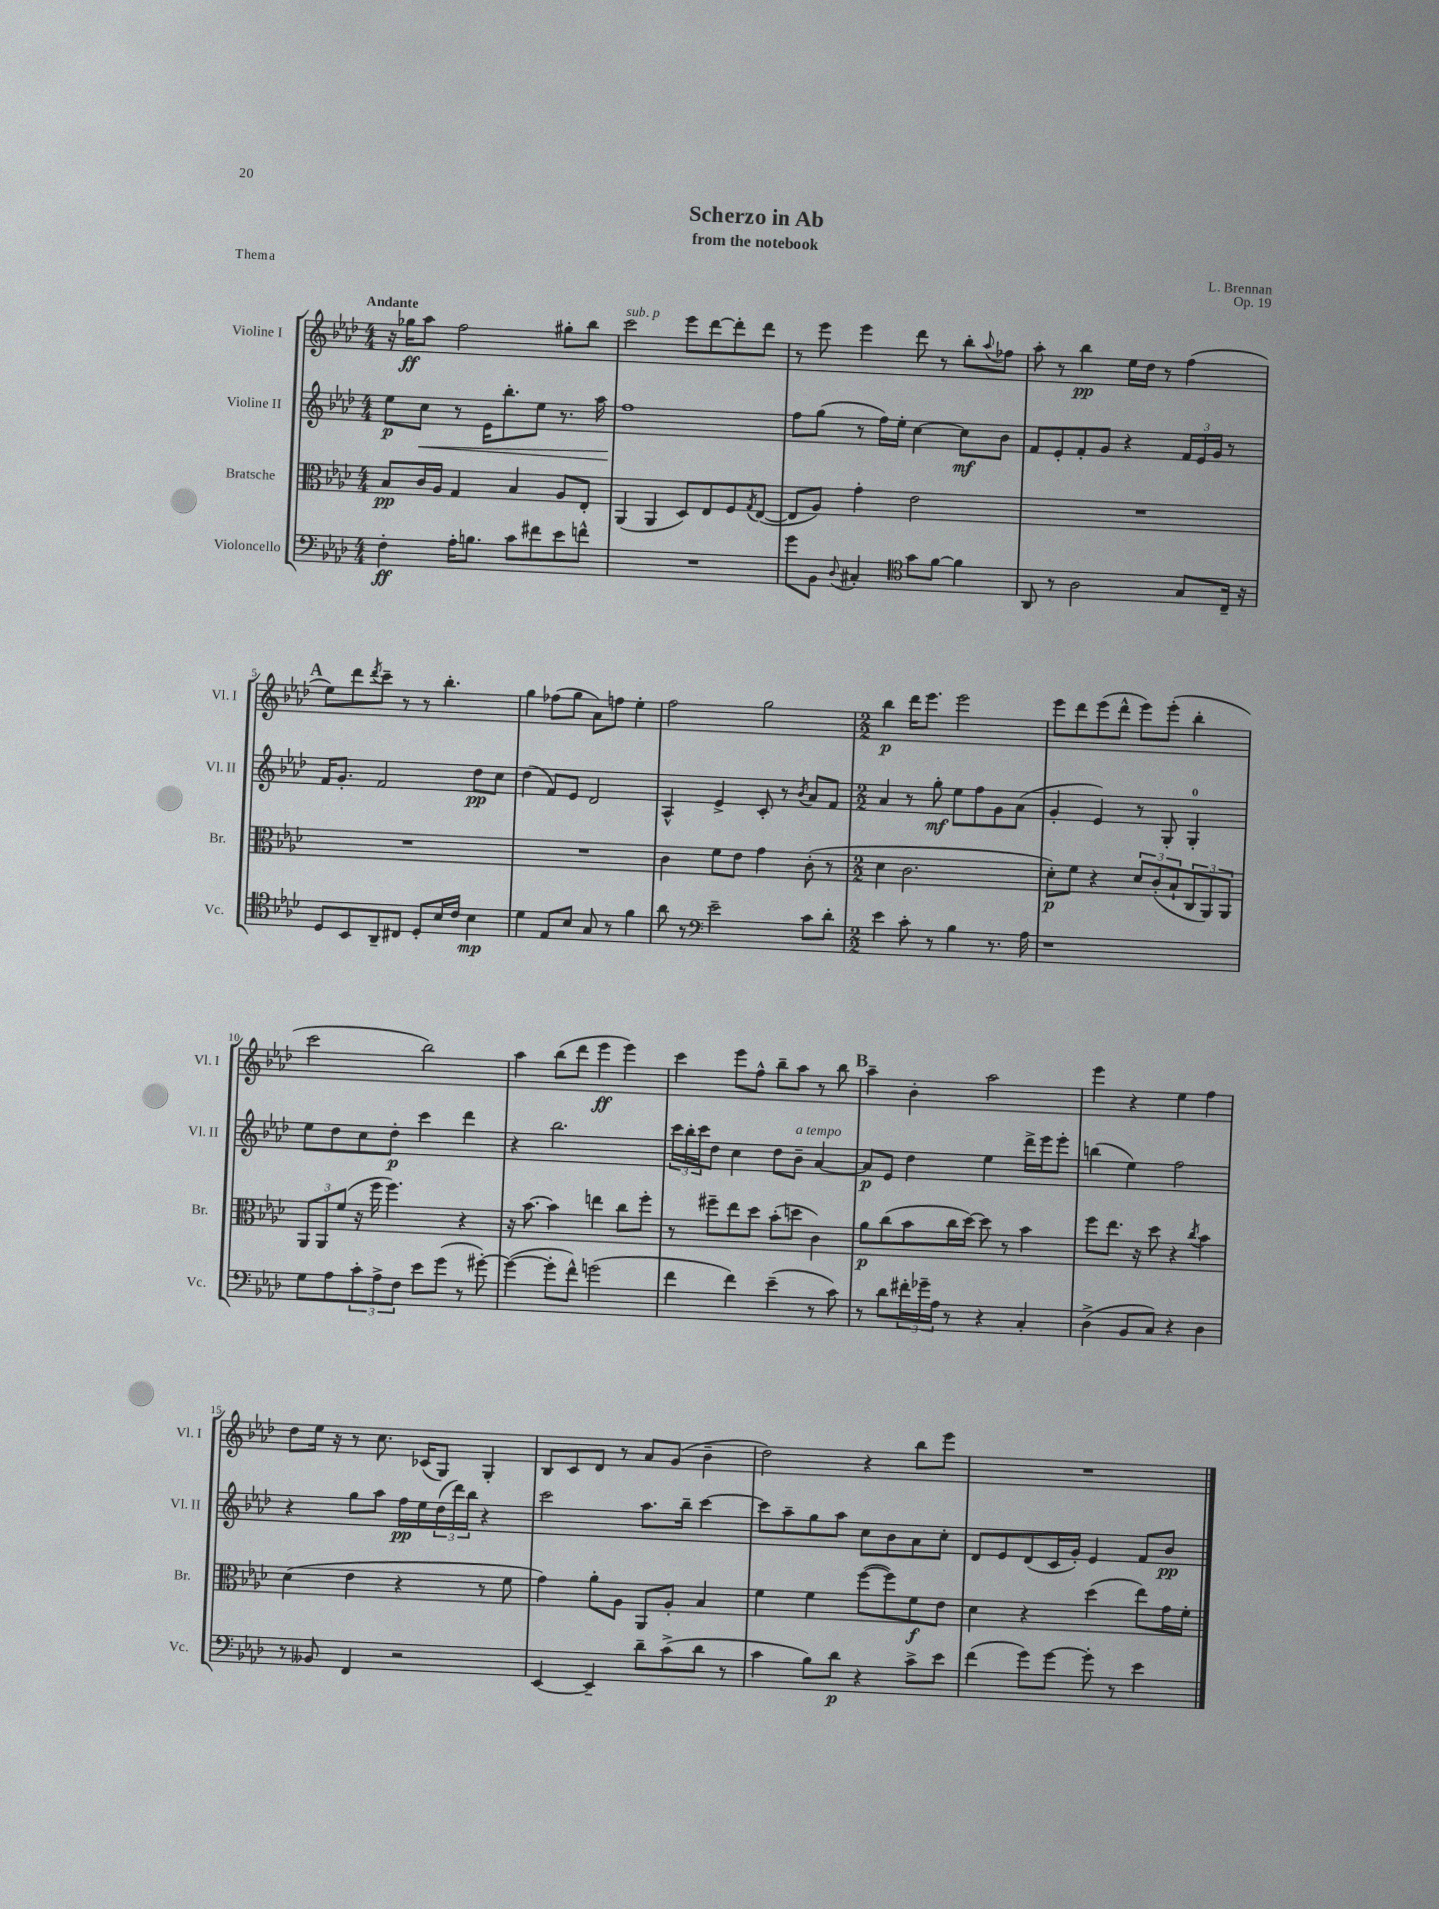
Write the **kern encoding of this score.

**kern	**kern	**kern	**kern
*staff4	*staff3	*staff2	*staff1
*clefF4	*clefC3	*clefG2	*clefG2
*k[b-e-a-d-]	*k[b-e-a-d-]	*k[b-e-a-d-]	*k[b-e-a-d-]
*M4/4	*M4/4	*M4/4	*M4/4
4F'	8B-	8ee-	16r
.	.	.	16gg-
.	16c	8cc	8aa-
.	16A-	.	.
16A-'	4G	8r	2ff
8.B	.	.	.
.	.	16e-	.
.	.	8.bb-'	.
8c	4B-	.	.
8f#	.	8ee-	.
8e-	8A-	8.r	8gg#'
8f^^	8E-'	.	8bb-
.	.	16aa-	.
=	=	=	=
1r	(4AA-	1ff	2ccc
.	4AA-	.	.
.	8D-)	.	8eee-
.	8E-	.	[8ddd-
.	8F	.	8ddd-']
.	8qG	.	.
.	([8E-	.	8ddd-
=	=	=	=
8g	8E-]	8ff	8r
8BB-	8A-)	(8gg	8eee-
8qqD-	.	.	.
4C#'	4g'	8r	4eee-
.	.	16ff)	.
.	.	16ee-'	.
*clefC4	*	*	*
8g	2e-	[4cc	8ddd-
[8f	.	.	8r
4f]	.	8cc]	8bb-'
.	.	.	8qqaa-
.	.	8b-	8ff-
=	=	=	=
8AA-	1r	8f	8aa-'
8r	.	8e-'	8r
2A-	.	8f'	4bb-
.	.	8g	.
.	.	4r	16ee-
.	.	.	16dd-
.	.	.	8r
8G	.	24f	(4ff
.	.	24e-	.
.	.	24g	.
16C~	.	8r	.
16r	.	.	.
=	=	=	=
8D-	1r	16f	8ee-)
.	.	8.g'	.
8BB-	.	.	8ddd-
.	.	.	8qddd-
8AA-~	.	2f	8ccc~
8C#	.	.	8r
8D-'	.	.	8r
16B-	.	.	4.bb-'
16c	.	.	.
4B-	.	8dd-	.
.	.	8cc	.
=	=	=	=
4d-	1r	(4dd-	4gg
8E-	.	8f)	(8ff-
8B-	.	8e-	8gg
8G	.	2d-	8a-)
8r	.	.	8ff
4f	.	.	4ee-'
=	=	=	=
8a-	4c	4A-^^	2ff
8r	.	.	.
*clefF4	*	*	*
2e-~	8f	4e-^	.
.	8e-	.	.
.	4g	8c'	2gg
.	.	8r	.
.	.	8qb-	.
8c	(8c'	8a-	.
8d-'	8r	8f	.
=	=	=	=
*M2/2	*M2/2	*M2/2	*M2/2
4e-	4d-	4a-	4bb-
8c'	2.c	8r	16ddd-
.	.	.	8.eee-
8r	.	8gg'	.
4B-	.	8ee-	2eee-
.	.	8ff	.
8.r	.	8g	.
.	.	(8a-	.
16A-	.	.	.
=	=	=	=
1r	8d-')	4g'	8eee-
.	8f	.	8ddd-
.	4r	4e-)	(8eee-
.	.	.	8ddd-^^
.	12d-	8r	8eee-)
.	(12c'	.	.
.	.	8G'	(8eee-'
.	12B-`	.	.
.	12C	4G'	4bb-'
.	12AA-)	.	.
.	12AA-	.	.
=	=	=	=
8G	12AA-	8ee-	2ccc
.	12AA-	.	.
8A-	.	8dd-	.
.	(12f	.	.
12c'	16r	8cc	.
.	16ff	.	.
12A-^	.	.	.
.	4.ff)	8dd-'	.
12F	.	.	.
8e-	.	4ccc	2bb-)
(8g	.	.	.
8r	4r	4ddd-	.
[8g#')	.	.	.
=	=	=	=
(4g#_	16r	4r	4aa-
.	[8.b-	.	.
8g#']	4b-]	2.bb-	(8bb-
8f^^)	.	.	8ddd-
(2g	4ee	.	4eee-
.	8cc	.	4eee-)
.	8ff'	.	.
=	=	=	=
4f	8r	24ccc	4ccc
.	.	24bb-'	.
.	.	24ccc	.
.	8ff#~	8dd-	.
4f)	8ee-	4cc	8eee-
.	8dd-	.	8ff^^
(4e-~	(8b-'	8dd-	8bb-~
.	8dd	8b-~	8aa-
8r	4c)	[4a-	8r
8c)	.	.	8bb-
=	=	=	=
8r	8a-	8a-]	4aa-~
8d-	(8cc	8e-	.
24f#'	8b-	4dd-	4b-'
24g-~	.	.	.
24A-	.	.	.
8r	16cc	.	.
.	[16dd-)	.	.
4r	8dd-]	4ee-	2aa-
.	8r	.	.
4C'	4b-	16ddd-^	.
.	.	16eee-	.
.	.	8eee-'	.
=	=	=	=
(4D-^	8ff	(4bb	4eee-
.	8.ee-	.	.
8BB-	.	4ee-)	4r
.	16r	.	.
8C)	8dd-	.	.
4r	4r	2ff	4ee-
.	8qcc	.	.
4D-	4b-	.	4ff
=	=	=	=
8r	(4d-	4r	8dd-
8BB--	.	.	16ee-
.	.	.	16r
4FF	4e-	8gg	8r
.	.	8aa-	8.cc
2r	4r	16ff	.
.	.	16ee-	(16c-
.	.	(24dd-	8G)
.	.	24ddd-)	.
.	.	24bb-	.
.	8r	4r	4G'
.	8f	.	.
=	=	=	=
[4EE-	4g)	2ccc	8B-
.	.	.	8c
4EE-~]	8a-'	.	8d-
.	8A-	.	8r
8d-~	8AA-	8.aa-	8a-
(8c^	8A-'	.	(8g
.	.	16bb-~	.
8d-	4B-	[4ccc	4b-~
8r	.	.	.
=	=	=	=
4c	4f	8ccc]	2dd-)
.	.	8aa-~	.
8B-)	4f	8gg	.
8d-	.	8aa-	.
4r	([8ff	8cc	4r
.	8ff])	8b-	.
8c^	8f	8a-	8bb-
8e-	8e-	8cc'	8eee-
=	=	=	=
(4f	4d-	8d-	1r
.	.	8e-	.
8g)	4r	(8d-	.
[8g	.	16c	.
.	.	16g')	.
8g']	(4dd-	4e-	.
8r	.	.	.
4e-	8ee-)	8f	.
.	16g	8b-	.
.	16f'	.	.
==	==	==	==
*-	*-	*-	*-
